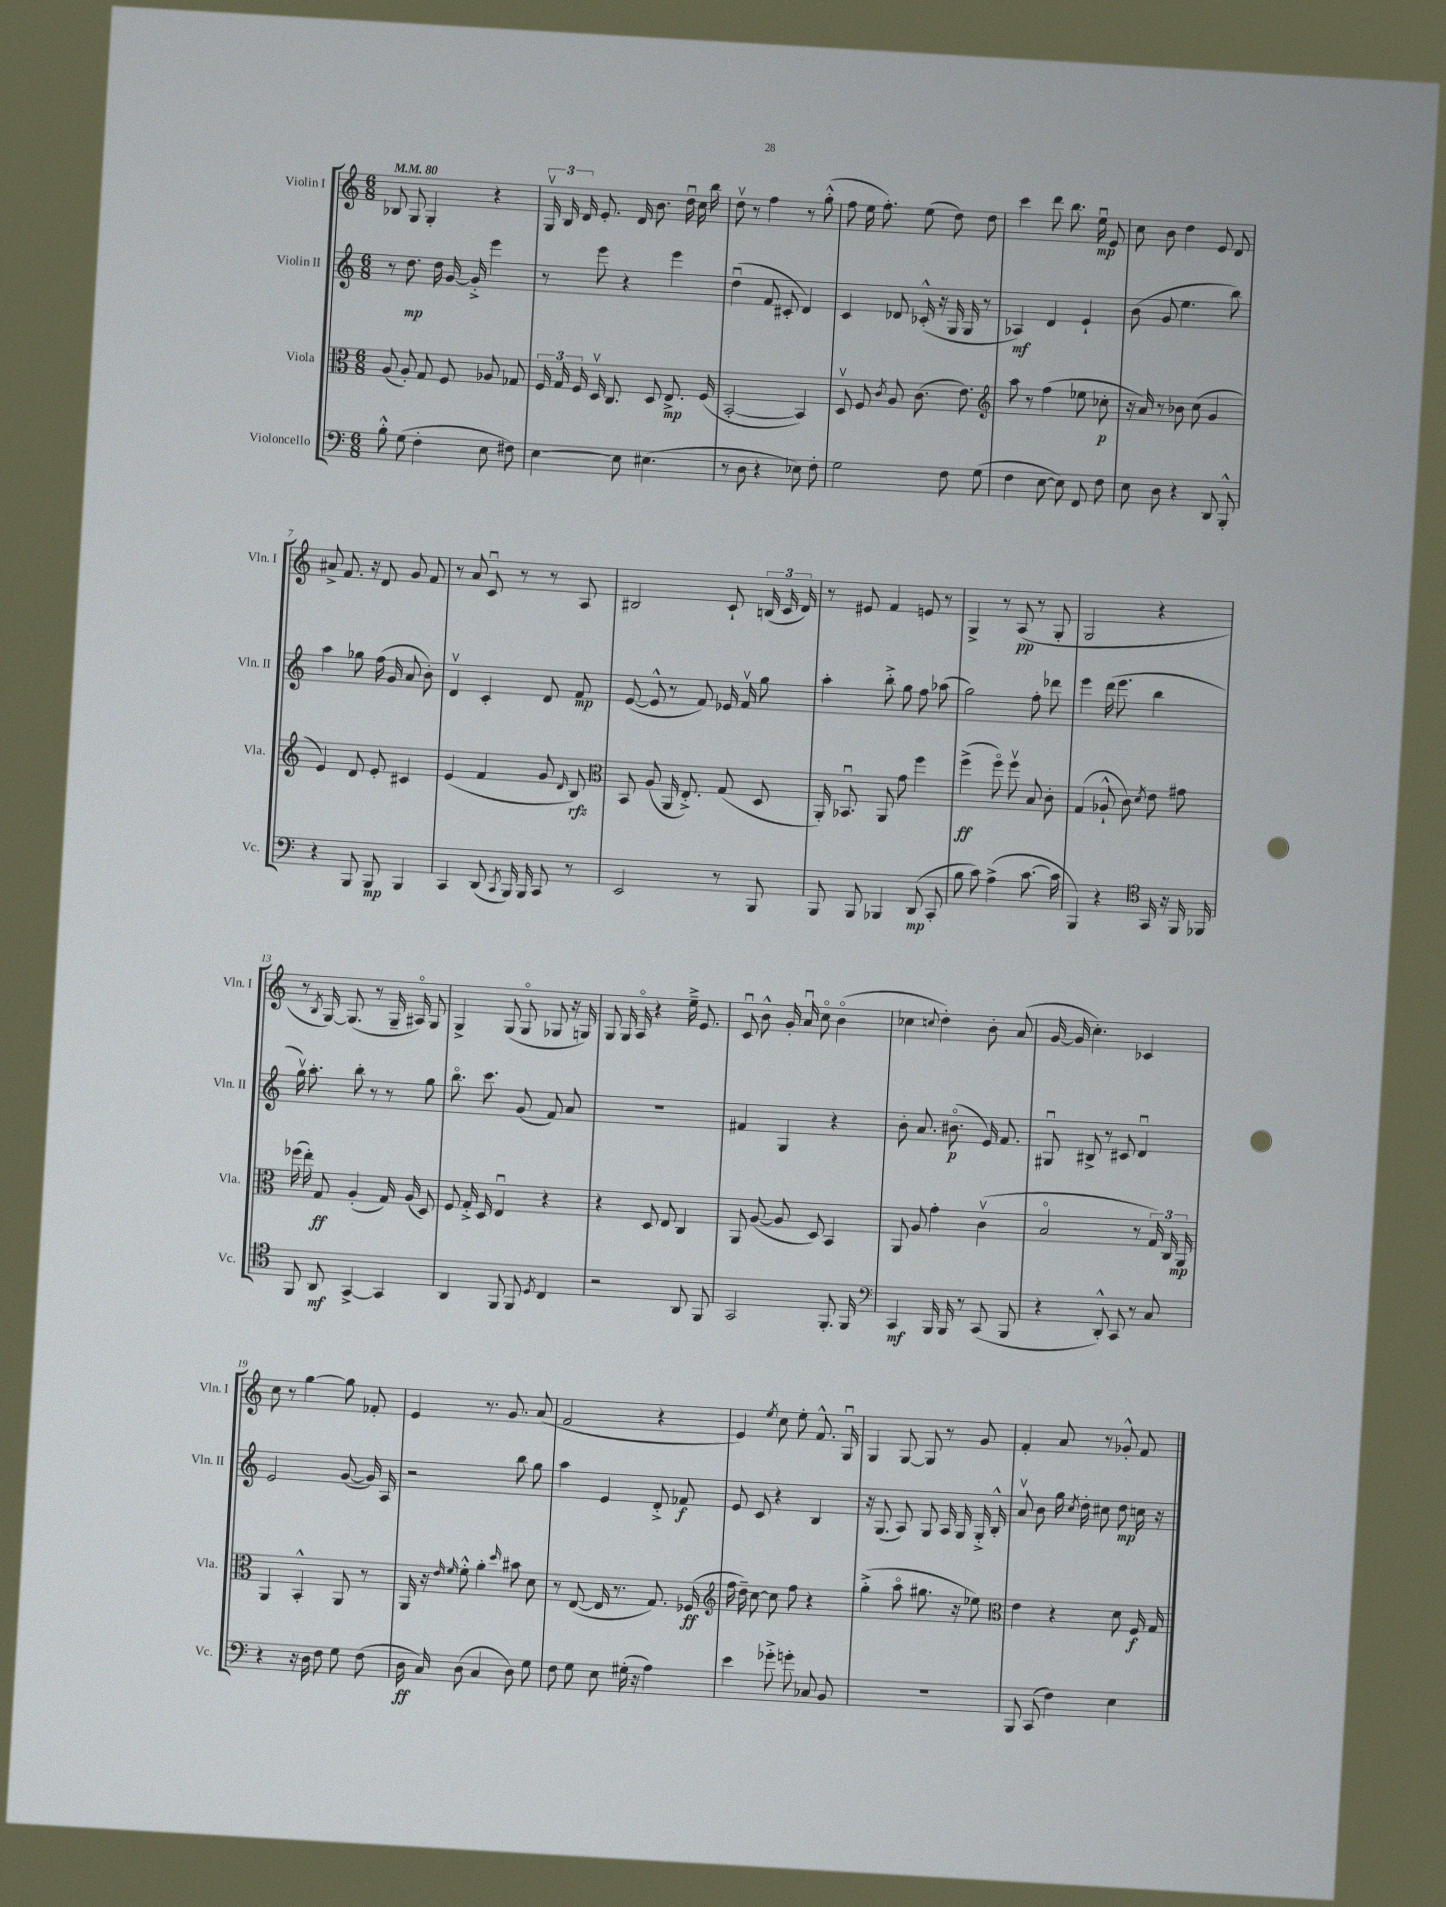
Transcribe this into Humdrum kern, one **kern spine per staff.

**kern	**dynam	**kern	**dynam	**kern	**dynam	**kern	**dynam
*part4	*part4	*part3	*part3	*part2	*part2	*part1	*part1
*staff4	*staff4	*staff3	*staff3	*staff2	*staff2	*staff1	*staff1
*I"Violoncello	*	*I"Viola	*	*I"Violin II	*	*I"Violin I	*
*I'Vc.	*	*I'Vla.	*	*I'Vln. II	*	*I'Vln. I	*
*clefF4	*	*clefC3	*	*clefG2	*	*clefG2	*
*k[]	*	*k[]	*	*k[]	*	*k[]	*
*M6/8	*	*M6/8	*	*M6/8	*	*M6/8	*
*MM80	*	*MM80	*	*MM80	*	*MM80	*
=1	=1	=1	=1	=1	=1	=1	=1
8B'^^\	.	(8A/	.	8r	.	8B-X/	.
(8G\	.	8A'/)	.	8.dd\	mp	8G/	.
4F'\	.	8G/	.	.	.	4G'/	.
.	.	.	.	16dd\	.	.	.
.	.	8F/	.	[16g/	.	.	.
.	.	.	.	16g'^/]	.	.	.
8E\	.	8A-X/	.	4eee\	.	4r	.
8F#X\)	.	8G-X/	.	.	.	.	.
=2	=2	=2	=2	=2	=2	=2	=2
[4E\	.	24F/	.	8r	.	24Gv/	.
.	.	24G/	.	.	.	24B/	.
.	.	24F/	.	.	.	24d/	.
.	.	16Dv/	.	8eee\	.	8.e'/	.
.	.	8.C/	.	.	.	.	.
8E\]	.	.	.	4r	.	.	.
.	.	.	.	.	.	16d/	.
(4.E#X\	.	8D/	.	.	.	8.b\	.
.	.	8.E^/	mp	4eee\	.	.	.
.	.	.	.	.	.	16ddu\	.
.	.	.	.	.	.	16cc\	.
.	.	(16F/	.	.	.	16bb\	.
=3	=3	=3	=3	=3	=3	=3	=3
8r	.	[2BB'/	.	(4ddu\	.	8ddv\	.
8D\	.	.	.	.	.	8r	.
4r	.	.	.	8f/	.	4ff\	.
.	.	.	.	8c#X'/	.	.	.
8E-X\)	.	4BB/])	.	4d/)	.	8r	.
8F'\	.	.	.	.	.	(8gg'^^\	.
=4	=4	=4	=4	=4	=4	=4	=4
2G\	.	8Dv/	.	4c/	.	8ff\	.
.	.	8F/	.	.	.	16ee\	.
.	.	.	.	.	.	8.ff'\)	.
.	.	8qc/	.	.	.	.	.
.	.	8A/	.	8d-X/	.	.	.
.	.	(8.c\	.	(16c-X'^^/	.	(8ee\	.
.	.	.	.	16r	.	.	.
8F\	.	.	.	16G/	.	8dd\)	.
.	.	8.e\)	.	16G/	.	.	.
(8G\	.	.	.	8r	.	8dd\	.
=5	=5	=5	=5	=5	=5	=5	=5
*	*	*clefG2	*	*	*	*	*
4F\	.	8aa\	.	4A-X/)	mf	4ccc\	.
.	.	8r	.	.	.	.	.
[8E\	.	(4ff\	.	4d/	.	8ddd\	.
8E\])	.	.	.	.	.	8.bb\	.
8FF/	.	8ee-X\	.	4e`/	.	.	.
.	.	.	.	.	.	16eeu\	mp
8F\	.	8cc-X'\	p	.	.	8e/	.
=6	=6	=6	=6	=6	=6	=6	=6
8E\	.	16r	.	(8b\	.	8cc\	.
.	.	16a/)	.	.	.	.	.
8D\	.	8r	.	8g/	.	8b\	.
4r	.	8b-X\	.	4.ee\	.	4dd\	.
.	.	(8cc\	.	.	.	.	.
8DD/	.	4g/	.	.	.	8e/	.
8BBB'^^/	.	.	.	8bb\)	.	8d/	.
!!LO:LB:g=z
=7	=7	=7	=7	=7	=7	=7	=7
4r	.	4e/)	.	4aa\	.	8a#X^/	.
.	.	.	.	.	.	8.f/	.
8BBB/	.	8d/	.	8gg-X\	.	.	.
.	.	.	.	.	.	16r	.
8BBB/	mp	8e'/	.	(16ff\	.	8d/	.
.	.	.	.	16g/	.	.	.
4BBB/	.	4c#X/	.	8a/	.	8g/	.
.	.	.	.	8b'\)	.	8f/	.
=8	=8	=8	=8	=8	=8	=8	=8
4CC/	.	(4e/	.	4dv/	.	8r	.
.	.	.	.	.	.	8a/	.
(8DD/	.	4f/	.	4c'/	.	8cu/	.
8qCC/	.	.	.	.	.	.	.
16BBB/)	.	.	.	.	.	8r	.
16BBB/	.	.	.	.	.	.	.
8CC/	.	8g/	.	8d/	.	8r	.
.	.	16qqd/	.	.	.	.	.
8r	.	8B/)	rfz	8f/	mp	8A/	.
=9	=9	=9	=9	=9	=9	=9	=9
*	*	*clefC3	*	*	*	*	*
2EE/	.	8BB/	.	([8e/	.	2B#X/	.
.	.	(8A/	.	8e^^/]	.	.	.
.	.	16AA/	.	8r	.	.	.
.	.	8.E'^/)	.	.	.	.	.
.	.	.	.	8f/)	.	.	.
8r	.	(8G/	.	16e-X/	.	8c`/	.
.	.	.	.	16fv/	.	.	.
8BBB/	.	8D/	.	8gg\	.	(24Bn/	.
.	.	.	.	.	.	24c/	.
.	.	.	.	.	.	24d/)	.
=10	=10	=10	=10	=10	=10	=10	=10
8BBB/	.	16AA'/)	.	4aa'\	.	8r	.
.	.	8.BB-Xu/	.	.	.	.	.
8BBB/	.	.	.	.	.	8e#X/	.
4BBB-X/	.	8AA/	.	8bb'^\	.	4f/	.
.	.	8g\	.	8gg\	.	.	.
(8DD/	mp	4ff\	.	8ff\	.	8en/	.
8CC'/	.	.	.	(8aa-X\	.	8r	.
=11	=11	=11	=11	=11	=11	=11	=11
8B\	.	(4ff^\	ff	2gg\)	.	4G^/	.
8c\)	.	.	.	.	.	.	.
(4A^\	.	8ff\)	.	.	.	8r	.
.	.	8ffv\	.	.	.	(8A/	pp
[8.c\	.	8B/	.	8ff'\	.	8r	.
.	.	8c'\	.	8ddd-X\	.	8G'/	.
16c\]	.	.	.	.	.	.	.
=12	=12	=12	=12	=12	=12	=12	=12
4BBB/)	.	(4G/	.	4eee\	.	2G/	.
4r	.	8A-X`^^/	.	(16ddd\	.	.	.
.	.	.	.	8.eee\	.	.	.
.	.	8c\)	.	.	.	.	.
*clefC4	*	*	*	*	*	*	*
.	.	8qd/	.	.	.	.	.
16GG/	.	8e\	.	4bb\	.	4r	.
16r	.	.	.	.	.	.	.
16FF/	.	8g#X\	.	.	.	.	.
16FF-X/	.	.	.	.	.	.	.
!!LO:LB:g=z
=13	=13	=13	=13	=13	=13	=13	=13
8FF/	.	(16ff-X\	.	16ggv\)	.	8r	.
.	.	16ee'\)	.	8.aa'\	.	.	.
.	.	.	.	.	.	8qB/	.
8AA/	mf	8G/	ff	.	.	[16G/)	.
.	.	.	.	.	.	(8.G/]	.
[4GG^/	.	(4A'/	.	8bb'\	.	.	.
.	.	.	.	8r	.	8r	.
4GG/]	.	16G/)	.	8r	.	16G~/	.
.	.	(16A/	.	.	.	16A#X/)	.
.	.	8D/)	.	8gg\	.	8G/	.
=14	=14	=14	=14	=14	=14	=14	=14
4AA/	.	8F/	.	8.bb\	.	4G^/	.
.	.	16G'^/	.	.	.	.	.
.	.	16D/	.	8.ccc\	.	.	.
8FF/	.	4Eu/	.	.	.	(8G/	.
8FF/	.	.	.	(8g/	.	8G/	.
8qD/	.	.	.	.	.	.	.
4C/	.	4r	.	8f/)	.	8G-X/	.
.	.	.	.	8a/	.	16r	.
.	.	.	.	.	.	16Gn/)	.
=15	=15	=15	=15	=15	=15	=15	=15
2r	.	4r	.	2.r	.	8G/	.
.	.	.	.	.	.	16G/	.
.	.	.	.	.	.	16A/	.
.	.	8D/	.	.	.	4r	.
.	.	8E/	.	.	.	.	.
8AA/	.	4C/	.	.	.	16ee~^\	.
.	.	.	.	.	.	8.e/	.
8FF/	.	.	.	.	.	.	.
=16	=16	=16	=16	=16	=16	=16	=16
2GG/	.	8AA/	.	4f#X/	.	8cu/	.
.	.	([8A/	.	.	.	8b^^\	.
.	.	8A/]	.	4G/	.	16g'/	.
.	.	.	.	.	.	16au/	.
.	.	8D/)	.	.	.	8cc\	.
8.FF'/	.	4BB/	.	4r	.	(4b\	.
16FF/	.	.	.	.	.	.	.
=17	=17	=17	=17	=17	=17	=17	=17
*clefF4	*	*	*	*	*	*	*
4CC/	mf	8AA/	.	8b'\	.	4cc-X\	.
.	.	8A/	.	8.a/	.	.	.
.	.	.	.	.	.	8qqccn/	.
16BBB/	.	4g'\	.	.	.	4dd'\)	.
16BBB/	.	.	.	(8.b#X\	p	.	.
8r	.	.	.	.	.	.	.
(8CC/	.	(4cv\	.	16e/)	.	8b'\	.
.	.	.	.	8.f/	.	.	.
8BBB/	.	.	.	.	.	(8a/	.
=18	=18	=18	=18	=18	=18	=18	=18
4r	.	2B/	.	8G#Xu/	.	[16g/	.
.	.	.	.	.	.	16g/]	.
.	.	.	.	8B#X^/	.	4.cc'\)	.
8DD'^^/)	.	.	.	8r	.	.	.
8CC/	.	.	.	8c#X/	.	.	.
8r	.	8r	.	4du/	.	4c-X/	.
8C/	.	24G/)	.	.	.	.	.
.	.	24C/	.	.	.	.	.
.	.	24AA/	mp	.	.	.	.
!!LO:LB:g=z
=19	=19	=19	=19	=19	=19	=19	=19
4r	.	4AA/	.	2e/	.	8cc\	.
.	.	.	.	.	.	8r	.
16r	.	4BB'^^/	.	.	.	[4gg\	.
16D\	.	.	.	.	.	.	.
8F\	.	.	.	.	.	.	.
8G\	.	8AA/	.	([8g/	.	8gg\]	.
(8F\	.	8r	.	16g/])	.	8f-X'/	.
.	.	.	.	16A/	.	.	.
=20	=20	=20	=20	=20	=20	=20	=20
16D\	ff	16AA/	.	2r	.	4e/	.
16C/)	.	16r	.	.	.	.	.
.	.	16qqe/	.	.	.	.	.
.	.	16qqf/	.	.	.	.	.
(8D\	.	8f'^^\	.	.	.	.	.
4C/	.	4a'\	.	.	.	8.r	.
.	.	.	.	.	.	8.g/	.
.	.	16qqdd/	.	.	.	.	.
8D\)	.	8b#X\	.	8bb\	.	.	.
8G\	.	8d\	.	8gg\	.	(8a/	.
=21	=21	=21	=21	=21	=21	=21	=21
8F\	.	8r	.	4aa\	.	2f/	.
8G\	.	([8E/	.	.	.	.	.
8E\	.	16E/]	.	4e/	.	.	.
.	.	8.r	.	.	.	.	.
(16G#X'\	.	.	.	.	.	.	.
16r	.	.	.	.	.	.	.
4A\)	.	8.G/)	.	8d'^/	.	4r	.
.	.	.	.	8f-X/	f	.	.
.	.	(16F-X/	ff	.	.	.	.
=22	=22	=22	=22	=22	=22	=22	=22
*	*	*clefG2	*	*	*	*	*
4e\	.	16ff\	.	8e/	.	4e/)	.
.	.	16dd~\)	.	.	.	.	.
.	.	[8cc\	.	8c/	.	.	.
.	.	.	.	.	.	8qee/	.
8g-X'^\	.	8cc\]	.	4r	.	8cc\	.
8gn'\	.	8ff\	.	.	.	8ee'\	.
8C-X/	.	4r	.	4B/	.	8.f^^/	.
8BB/	.	.	.	.	.	.	.
.	.	.	.	.	.	16Gu/	.
=23	=23	=23	=23	=23	=23	=23	=23
2.r	.	(4gg'^\	.	16r	.	4G/	.
.	.	.	.	(8.G/	.	.	.
.	.	8aa\	.	8A/)	.	[8G/	.
.	.	8.gg#X\	.	8G/	.	8G/]	.
.	.	.	.	16A/	.	8r	.
.	.	16r	.	16G/	.	.	.
.	.	8ee-X\)	.	16G'^/	.	8g/	.
.	.	.	.	16B'^^/	.	.	.
=24	=24	=24	=24	=24	=24	=24	=24
*	*	*clefC3	*	*	*	*	*
8BBB/	.	4e\	.	8av/	.	4f'/	.
(8CC/	.	.	.	8b\	.	.	.
4F\)	.	4r	.	16gg\	.	8a/	.
.	.	.	.	8qcc/	.	.	.
.	.	.	.	16dd'\	.	.	.
.	.	.	.	8cc#X\	.	8r	.
4E\	.	8d\	.	8dd\	mp	8g-X'^^/	.
.	.	16F/	f	16ccn\	.	8f/	.
.	.	16G/	.	16r	.	.	.
==	==	==	==	==	==	==	==
*-	*-	*-	*-	*-	*-	*-	*-
